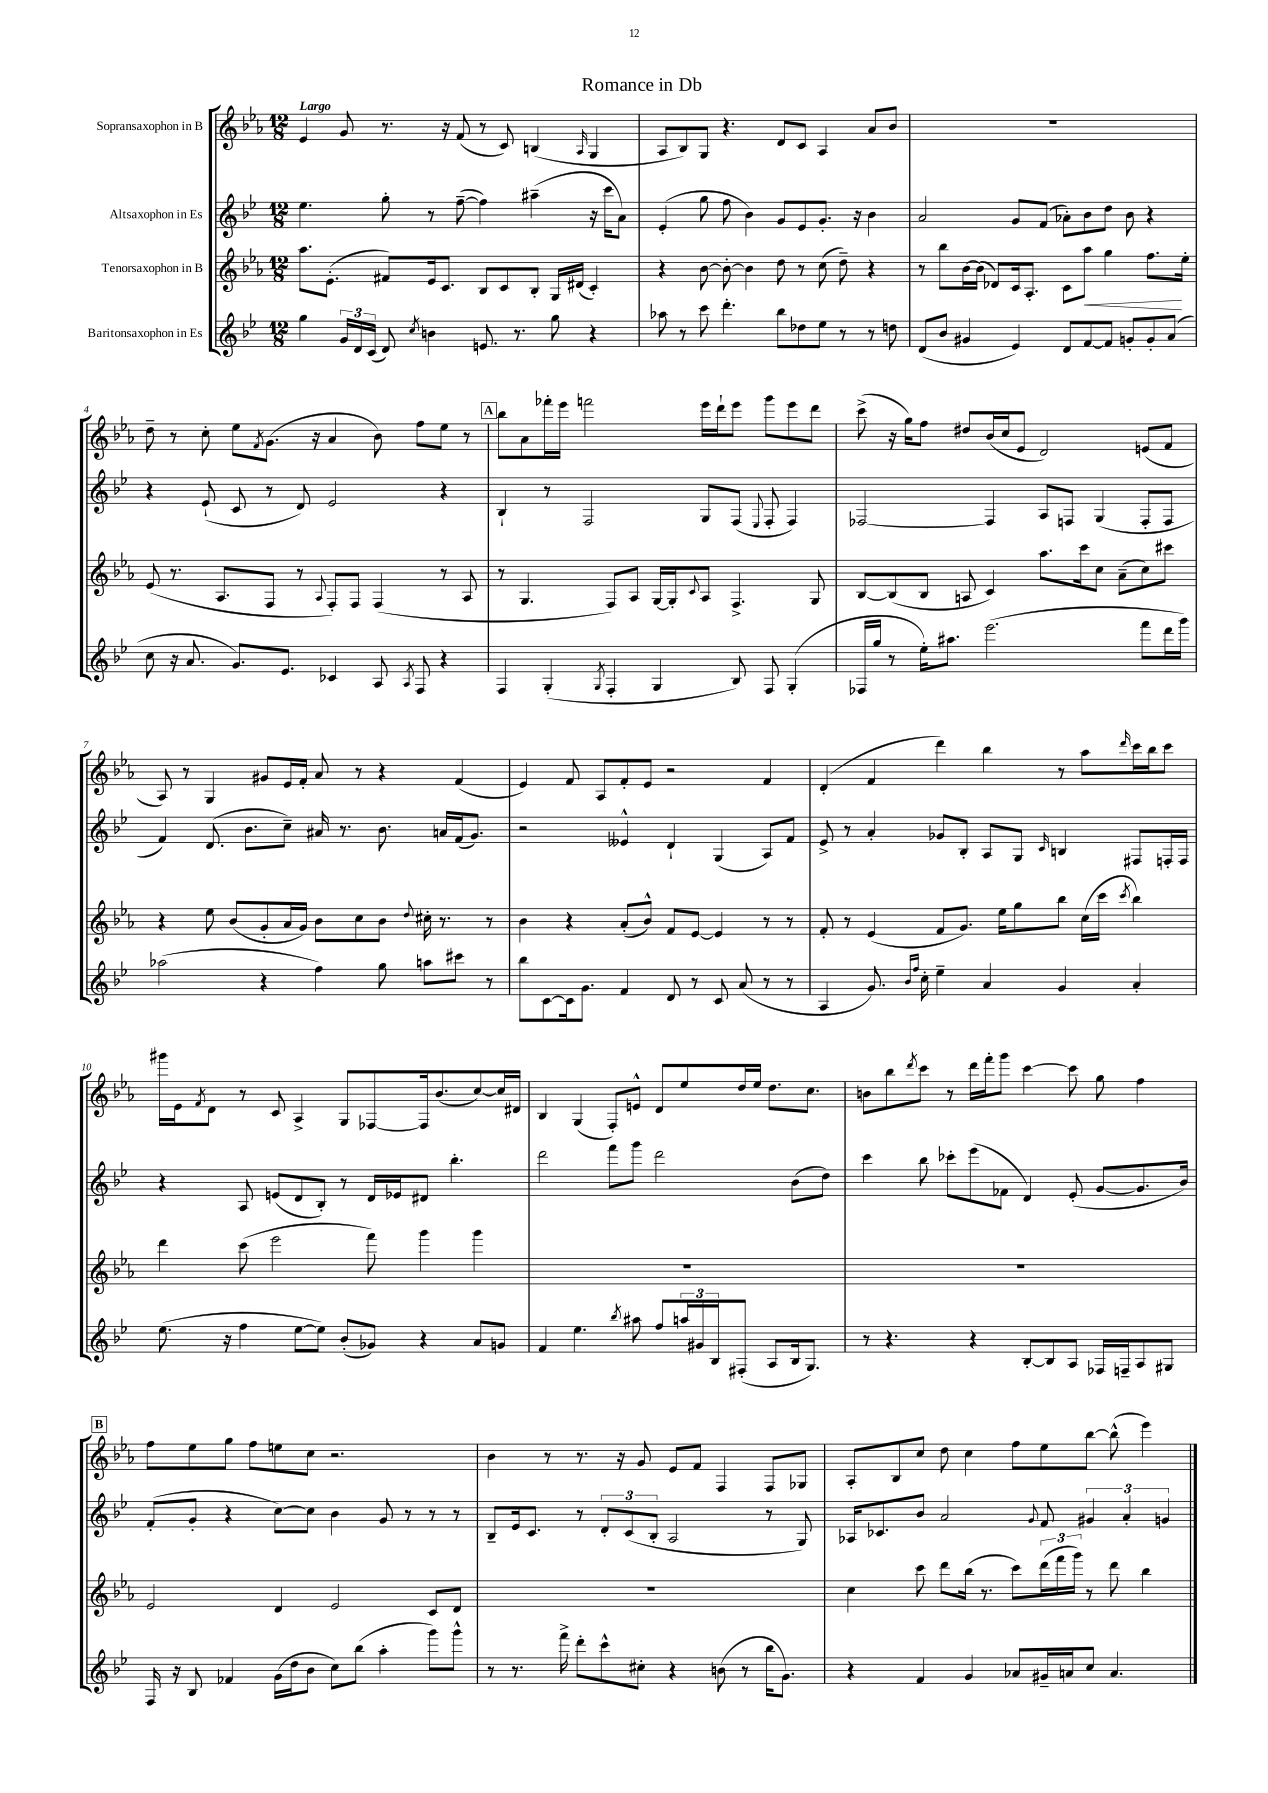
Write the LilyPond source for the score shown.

\header { title = "Romance in Db" }
<<
\new StaffGroup <<
\new Staff = "s0" \with { instrumentName = "Sopransaxophon in B" } {
    \clef treble \key ees \major \numericTimeSignature \time 12/8 \tempo "Largo"
    ees'4 g'8 r8. r16 f'8( r8 c'8) b4( \grace { aes16 } g4 |
    aes8 bes8) g8 r4. d'8 c'8 aes4 aes'8 bes'8 |
    R1. |
    d''8-- r8 c''8-. ees''8 \acciaccatura { f'8 } g'8.( r16 aes'4 bes'8) f''8 ees''8 r8 |
    \mark \markup { \box "A" } bes''8 aes'8 fes'''16-. ees'''16 f'''2 ees'''16 d'''16-! ees'''8 g'''8 ees'''8 d'''8 |
    c'''8->( r16 g''16) f''8 dis''8 bes'16( c''16 ees'8 d'2) e'8( f'8 |
    aes8) r8 g4 gis'8 ees'16 f'16-. aes'8 r8 r4 f'4( |
    ees'4) f'8 aes8 f'8-. ees'8 r2 f'4 |
    d'4-.( f'4 d'''4) bes''4 r8 aes''8 \grace { d'''16 } c'''16 bes''16 c'''8 |
    gis'''16 ees'16 \acciaccatura { f'8 } d'8 r8 c'8 aes4-> g8 fes8~ fes16 bes'8.( c''8~) c''16 dis'16 |
    bes4 g4( f8-.) e'8-^ d'8 ees''8 d''16 ees''16 d''8. c''8. |
    b'8 bes''8 \acciaccatura { d'''8 } c'''8 r8 d'''16 f'''16-. g'''8 c'''4~ c'''8 g''8 f''4 |
    \mark \markup { \box "B" } f''8 ees''8 g''8 f''8 e''8 c''8 r2. |
    bes'4 r8 r8. r16 g'8 ees'8 f'8 f4 f8 ges8 |
    aes8-. bes8 c''8 d''8 c''4 f''8 ees''8 bes''8~ bes''8-^( ees'''4) \bar "|." |
}
\new Staff = "s1" \with { instrumentName = "Altsaxophon in Es" } {
    \clef treble \key bes \major \numericTimeSignature \time 12/8
    ees''4. g''8-. r8 f''8~--( f''4) ais''4--( r16 c'''16 a'8) |
    ees'4-.( g''8 f''8 bes'4) g'8 ees'8 g'8.-. r16 bes'4 |
    a'2 g'8 f'8( aes'8-.) bes'8 d''8 bes'8 r4 |
    r4 ees'8-!( c'8 r8 d'8) ees'2 r4 |
    \mark \markup { \box "A" } bes4-! r8 f2 g8 f8( \appoggiatura { ees8 } f8-. f4) |
    fes2~ fes4 a8 f8 g4( f8-. f8 |
    f'4) d'8.( bes'8. c''8--) ais'16 r8. bes'8. a'16 f'16( g'8.) |
    r2 eeses'4-^ d'4-! g4( a8) f'8 |
    ees'8-> r8 a'4-. ges'8 bes8-. a8 g8 \grace { c'16 } b4 fis8 f16-. f16 |
    r4 a8 e'8( d'8 bes8-.) r8 d'16 ees'16 dis'8 bes''4.-. |
    d'''2 f'''8 g'''8 d'''2 bes'8( d''8) |
    c'''4 bes''8 ces'''8-. ees'''8( fes'8 d'4) ees'8-.( g'8~ g'8. bes'16) |
    \mark \markup { \box "B" } f'8-.( g'8-. r4 c''8~) c''8 bes'4 g'8 r8 r8 r8 |
    bes8-- ees'16 c'8. r8 \tuplet 3/2 { d'8-. c'8( bes8-. } a2 r8 g8) |
    aes16 ces'8. bes'8 a'2 \appoggiatura { g'8 } f'8 \tuplet 3/2 { gis'4 a'4-. g'4 } \bar "|." |
}
\new Staff = "s2" \with { instrumentName = "Tenorsaxophon in B" } {
    \clef treble \key ees \major \numericTimeSignature \time 12/8
    aes''8. ees'8.-.( fis'8) ees'16 c'8. bes8 c'8 bes8-. g16 dis'16( c'4-.) |
    r4 bes'8~ bes'8~-. bes'4 d''8 r8 c''8( d''8--) r4 |
    r8 bes''8 bes'16~ bes'16( des'8) c'16 aes8.-. c'8 aes''8\< g''4 f''8.\! ees''16-. |
    ees'8( r8. aes8. f8 r8 \appoggiatura { aes8 } f8-.) f8 f4( r8 aes8 |
    \mark \markup { \box "A" } r8 g4. f8) aes8 g16~ g16-. \appoggiatura { c'8 } aes8 f4.-> g8 |
    bes8~ bes8( bes8 a8 c'4) aes''8. c'''16 c''8 aes'8--( c''8) cis'''8 |
    r4 ees''8 bes'8( g'8-. aes'16 g'16) bes'8 c''8 bes'8 \appoggiatura { d''8 } cis''16-. r8. r8 |
    bes'4 r4 aes'8-.( bes'8-^) f'8 ees'8~ ees'4 r8 r8 |
    f'8-. r8 ees'4( f'8 g'8.) ees''16 g''8 bes''8 c''16( c'''16 \acciaccatura { c'''8 } bes''4) |
    d'''4 c'''8( ees'''2 f'''8) g'''4 g'''4 |
    R1. |
    R1. |
    \mark \markup { \box "B" } ees'2 d'4 ees'2 c'8 d'8 |
    R1. |
    c''4 c'''8 d'''8 bes''16( r8. c'''8) \tuplet 3/2 { d'''16( f'''16 g'''16) } r8 d'''8 bes''4 \bar "|." |
}
\new Staff = "s3" \with { instrumentName = "Baritonsaxophon in Es" } {
    \clef treble \key bes \major \numericTimeSignature \time 12/8
    g''4 \tuplet 3/2 { g'16 d'16 c'16( } d'8) \acciaccatura { c''8 } b'4 e'8. r8. g''8 r4 |
    aes''8 r8 c'''8 d'''4.-. bes''8 des''8 ees''8 r8 r8 d''8 |
    d'8( bes'8 gis'4 ees'4) d'8 f'8~ f'8 g'8-. g'8-. a'8( |
    c''8 r16 a'8. g'8.) ees'8. ces'4 a8 \acciaccatura { a8 } f8 r4 |
    \mark \markup { \box "A" } f4 g4-.( \acciaccatura { g8 } f4-. g4 bes8) f8 g4-.( |
    fes16 g''16 r8 ees''16-.) ais''8. ees'''2.( f'''8 d'''16 g'''16) |
    aes''2( r4 f''4) g''8 a''8 cis'''8 r8 |
    bes''8 c'8~ c'16 g'8. f'4 d'8 r8 c'8 a'8( r8 r8 |
    a4 g'8.) \grace { bes'16 f''16 } c''16-. ees''4-- a'4 g'4 a'4-. |
    ees''8.( r16 f''4 ees''8~ ees''8) bes'8-.( ges'8) r4 a'8 g'8 |
    f'4 ees''4. \acciaccatura { bes''8 } ais''8 f''8 \tuplet 3/2 { a''16 gis'16 bes16 } fis8-.( a8 bes16 g8.) |
    r8 r4. r4 bes8~-. bes8 a8 fes16 f16-- a8 gis8 |
    \mark \markup { \box "B" } f16 r16 bes8 fes'4 g'16( d''16 bes'8 c''8) bes''8( a''4-. g'''8) g'''8-^ |
    r8 r8. f'''16-> d'''8-. c'''8-^ cis''8-. r4 b'8( r8 bes''16 g'8.) |
    r4 f'4 g'4 aes'8 gis'16-- a'16 c''8 a'4. \bar "|." |
}
>>
>>
